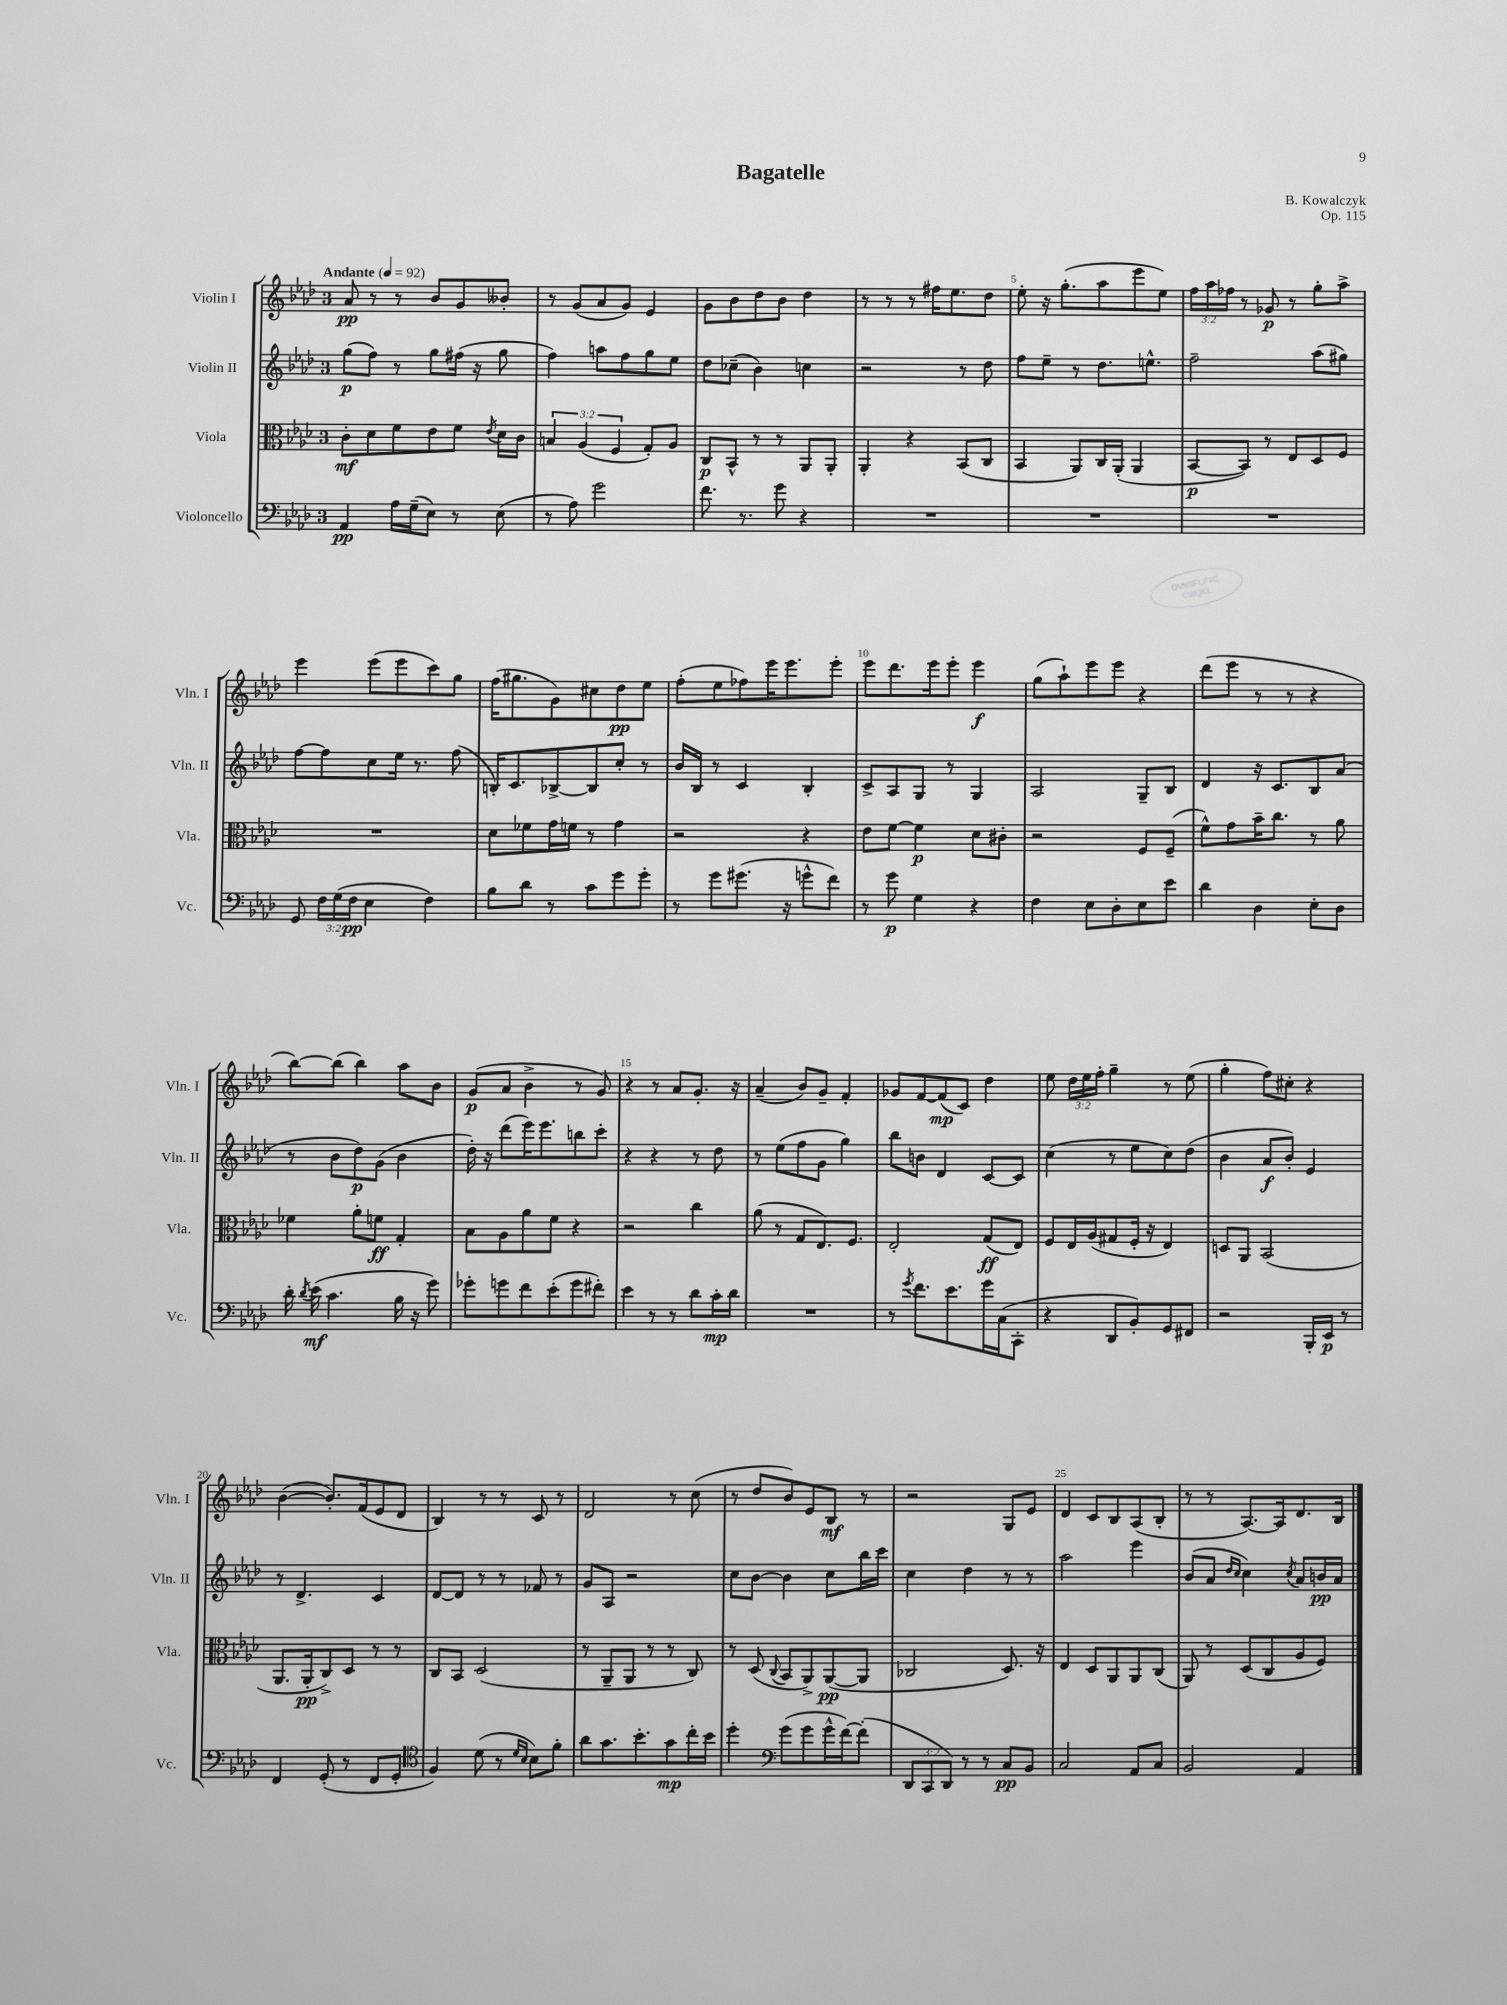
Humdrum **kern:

**kern	**kern	**kern	**kern
*staff4	*staff3	*staff2	*staff1
*clefF4	*clefC3	*clefG2	*clefG2
*k[b-e-a-d-]	*k[b-e-a-d-]	*k[b-e-a-d-]	*k[b-e-a-d-]
*M3/4	*M3/4	*M3/4	*M3/4
*MM92	*MM92	*MM92	*MM92
4AA-/	8c'\L	(8gg\L	8a-/
.	8d-\	8ff\J)	8r
16A-\LL	8f\	8r	8r
(16G~\J	.	.	.
8E-\J)	8e-\	8gg\L	8b-/L
8r	8f\J	(16ff#\Jk	8g/
.	.	16r	.
.	8qe-/	.	.
(8E-\	16d-\LL	8gg\	8b--'/J
.	16c\JJ	.	.
=	=	=	=
8r	6B/	4ff\)	8r
8A-\)	.	.	(8g/L
.	(6A-/	.	.
2g\	.	8aa\L	8a-/
.	6F/	.	.
.	.	8ff\	8g/J)
.	8G'/L)	8gg\	4e-/
.	8A-/J	8ee-\J	.
=	=	=	=
8.f\	8C/L	8dd-\L	8g\L
.	8BB-^^/J	(8cc-~\J	8b-\
8.r	.	.	.
.	8r	4b-\)	8dd-\
8g\	8r	.	8b-\J
4r	8AA-/L	4cc\	4dd-\
.	8AA-'/J	.	.
=	=	=	=
2.r	4AA-'/	2r	8r
.	.	.	8r
.	4r	.	8r
.	.	.	16ff#\LK
.	.	.	8.ee-\
.	(8BB-/L	8r	.
.	8C/J	8dd-\	8dd-\J
=	=	=	=
2.r	4BB-/	8ff\L	8ee-'\
.	.	8ee-~\J	16r
.	.	.	(8.gg'\L
.	8AA-/L)	8r	.
.	16C/L	8.dd-\L	8aa-\
.	(16AA-'/JJ	.	.
.	4AA-/	.	8eee-\
.	.	8.ee^^\J	.
.	.	.	8ee-\J)
=	=	=	=
2.r	[8BB-/L	2ff~\	24ff\LL
.	.	.	24aa-\
.	.	.	24ff-\JJ
.	8BB-/]J)	.	8r
.	8r	.	8g-/
.	8E-/L	.	8r
.	8D-/	(8aa-\L	8gg'\L
.	8F/J	8gg#\J)	8aa-^\J
=	=	=	=
8GG/	2.r	[8ff\L	4eee-\
24F\LL	.	8ff\]	.
(24G\	.	.	.
24F\JJ	.	.	.
4E-\	.	8cc\	(8eee-\L
.	.	16ee-\Jk	8eee-\
.	.	8.r	.
4F\)	.	.	8ccc\)
.	.	(8ff\	8gg\J
=	=	=	=
8B-\L	8d-\L	16B'/LK)	(16ff\LK
.	.	8.c/	8.gg#\
8d-\J	8f-\	.	.
8r	16g\L	[8B-^/	8g\)
.	16f\JJ	.	.
8c\L	8r	8B-/]	8cc#\
8g\	4g\	8cc'/J	8dd-\
8g'\J	.	8r	8ee-\J
=	=	=	=
8r	2r	16b-/LL	(8ff'\L
.	.	16B-/JJ	.
8g\L	.	8r	8ee-\
(8.g#\J	.	4c/	8ff-\)
.	.	.	16eee-\K
16r	.	.	8.eee-\
8g^^\L	4r	4B-'/	.
8f\J)	.	.	8eee-'\J
=	=	=	=
8r	8e-\L	8c^/L	8eee-\L
8g\	[8f\J	8A-/	8.ddd-\
4G\	4f\]	8G/J	.
.	.	.	16eee-\k
.	.	8r	8eee-'\J
4r	8d-\L	4G/	4eee-\
.	8c#'\J	.	.
=	=	=	=
4F\	2r	2A-/	(8gg\L
.	.	.	8aa-`\)
8E-\L	.	.	8eee-\
8D-'\	.	.	8eee-\J
8E-\	8F/L	8G~/L	4r
8e-\J	(8F~/J	8B-/J	.
=	=	=	=
4d-\	8f^^\L)	4d-/	(8ddd-\L
.	8g\	.	8eee-\J
4D-\	16b-~\K	16r	8r
.	8.cc\J	8.c/L	.
.	.	.	8r
8E-'\L	8r	8B-/	4r
8D-\J	8a-\	(8a-/J	.
=	=	=	=
16d-'\	4f-\	8r	[8bb-\L)
8qd-/	.	.	.
(16e-\	.	.	.
4.c\	.	8b-\L	(8bb-\]J
.	8a-'\L	8dd-\)	4bb-\)
.	8f\J	(8g\J	.
16B-\	4G'/	4b-\	8aa-\L
16r	.	.	.
8g\)	.	.	8b-\J
=	=	=	=
8g-'\L	8B-\L	16dd-'\)	(8g/L
.	.	16r	.
8g\	8A-\	(8ddd-\L	8a-/J
8f\	8a-\	16eee-\K)	4b-^\
.	.	8.eee-\	.
(8e-'\	8f\J	.	.
8g\	4r	8bb\	8r
8f#'\J)	.	8ccc'\J	8g/)
=	=	=	=
4e-\	2r	4r	4r
8r	.	4r	8r
8r	.	.	8a-/L
8d-\L	4cc\	8r	8.g'/J
16c'\L	.	8dd-\	.
16d-\JJ	.	.	16r
=	=	=	=
2.r	(8a-\	8r	(4a-~/
.	8r	(8ee-\L	.
.	8G/L	8ff\	8b-/L)
.	8.E-/)	8g\J	8g~/J
.	.	4gg\)	4f'/
.	8.F/J	.	.
=	=	=	=
8r	2E-'/	8bb-\L	8g-/L
8qg/	.	.	.
8.f\L	.	8b\J	[8f/
.	.	4d-/	(8f/]
8.e-\	.	.	.
.	.	.	8c/J)
16g\L	(8G/L	[8c/L	4dd-\
(16C\J	.	.	.
8CC'\J	8E-/J)	8c/]J	.
=	=	=	=
4r	8F/L	(4cc\	8ee-\
.	16E-/L	.	24dd-\LL
.	.	.	24ee-\
.	(16A-/J	.	.
.	.	.	24ff'\JJ
8DD-/L	8G#/	8r	4gg~\
8BB-'/)	16F'/Jk	8ee-\L	.
.	16r	.	.
8GG/	4E-/)	8cc\)	8r
8FF#/J	.	(8dd-\J	(8ee-\
=	=	=	=
2r	8D/L	4b-\	4gg'\
.	8AA-/J	.	.
.	(2BB-/	8a-/L	8ff\L)
.	.	8b-'/J)	8cc#'\J
16BBB-'/LL	.	4e-/	4r
16EE-/JJ	.	.	.
8r	.	.	.
=	=	=	=
4FF/	8.AA-/L	8r	([4b-\
.	.	4.d-^/	.
.	16AA-'/k	.	.
(8GG'/	8C^/)	.	8.b-'/]L)
8r	8D-/J	.	.
.	.	.	(16f/k
8FF/L	8r	4c/	8e-/
8GG'/J	8r	.	8d-/J
=	=	=	=
*clefC4	*	*	*
4F/)	8C/L	[8d-/L	4B-/)
.	8BB-/J	8d-/]J	.
(8d-\	(2D-/	8r	8r
8r	.	8r	8r
16qqd-/LL	.	.	.
16qqB-/JJ	.	.	.
8B-\L)	.	8f-/	8c/
8f'\J	.	8r	8r
=	=	=	=
8a-\L	8r	8g/L	2d-/
8.g\	8AA-~/L	8A-/J	.
.	8AA-/J	2r	.
8.b-'\	.	.	.
.	8r	.	.
8g\	8r	.	8r
16cc'\L	8C/)	.	(8cc\
16b-\JJ	.	.	.
=	=	=	=
4dd-'\	8r	8cc\L	8r
.	(8D-/	[8b-\J	8dd-/L
*clefF4	*	*	*
.	8qqC/	.	.
(8g\L	8BB-/L	4b-\]	8b-/)
8g\	8AA-^/)	.	8e-/
16g^^\L	([8AA-/	8cc\L	8B-/J
[16f\J)	.	.	.
(8f'\]J	8AA-/]J	16bb-\L	8r
.	.	16ccc\JJ	.
=	=	=	=
12DD-/L	2C-/	4cc\	2r
12CC/	.	.	.
12DD-/J)	.	.	.
8r	.	4dd-\	.
8r	.	.	.
8C/L	8.D-/)	8r	8G/L
8BB-/J	.	8r	8e-/J
.	16r	.	.
=	=	=	=
2C/	4E-/	2aa-\	4d-/
.	8D-/L	.	8c/L
.	8AA-/	.	8B-/
8AA-/L	8AA-/	4eee-\	(8A-/
8C/J	(8C/J	.	8B-'/J
=	=	=	=
2BB-/	8AA-/)	(8b-/L	8r
.	8r	8a-/J	8r
.	.	16qqdd-/LL	.
.	.	16qqcc/JJ	.
.	(8D-/L	4cc\)	[8.A-/L)
.	8C/	.	.
.	.	.	16A-/]k
.	.	8qcc/	.
4AA-/	8A-/	8a-/L	8.d-/
.	8F/J)	16b/L	.
.	.	16a-/JJ	16B-/Jk
==	==	==	==
*-	*-	*-	*-
